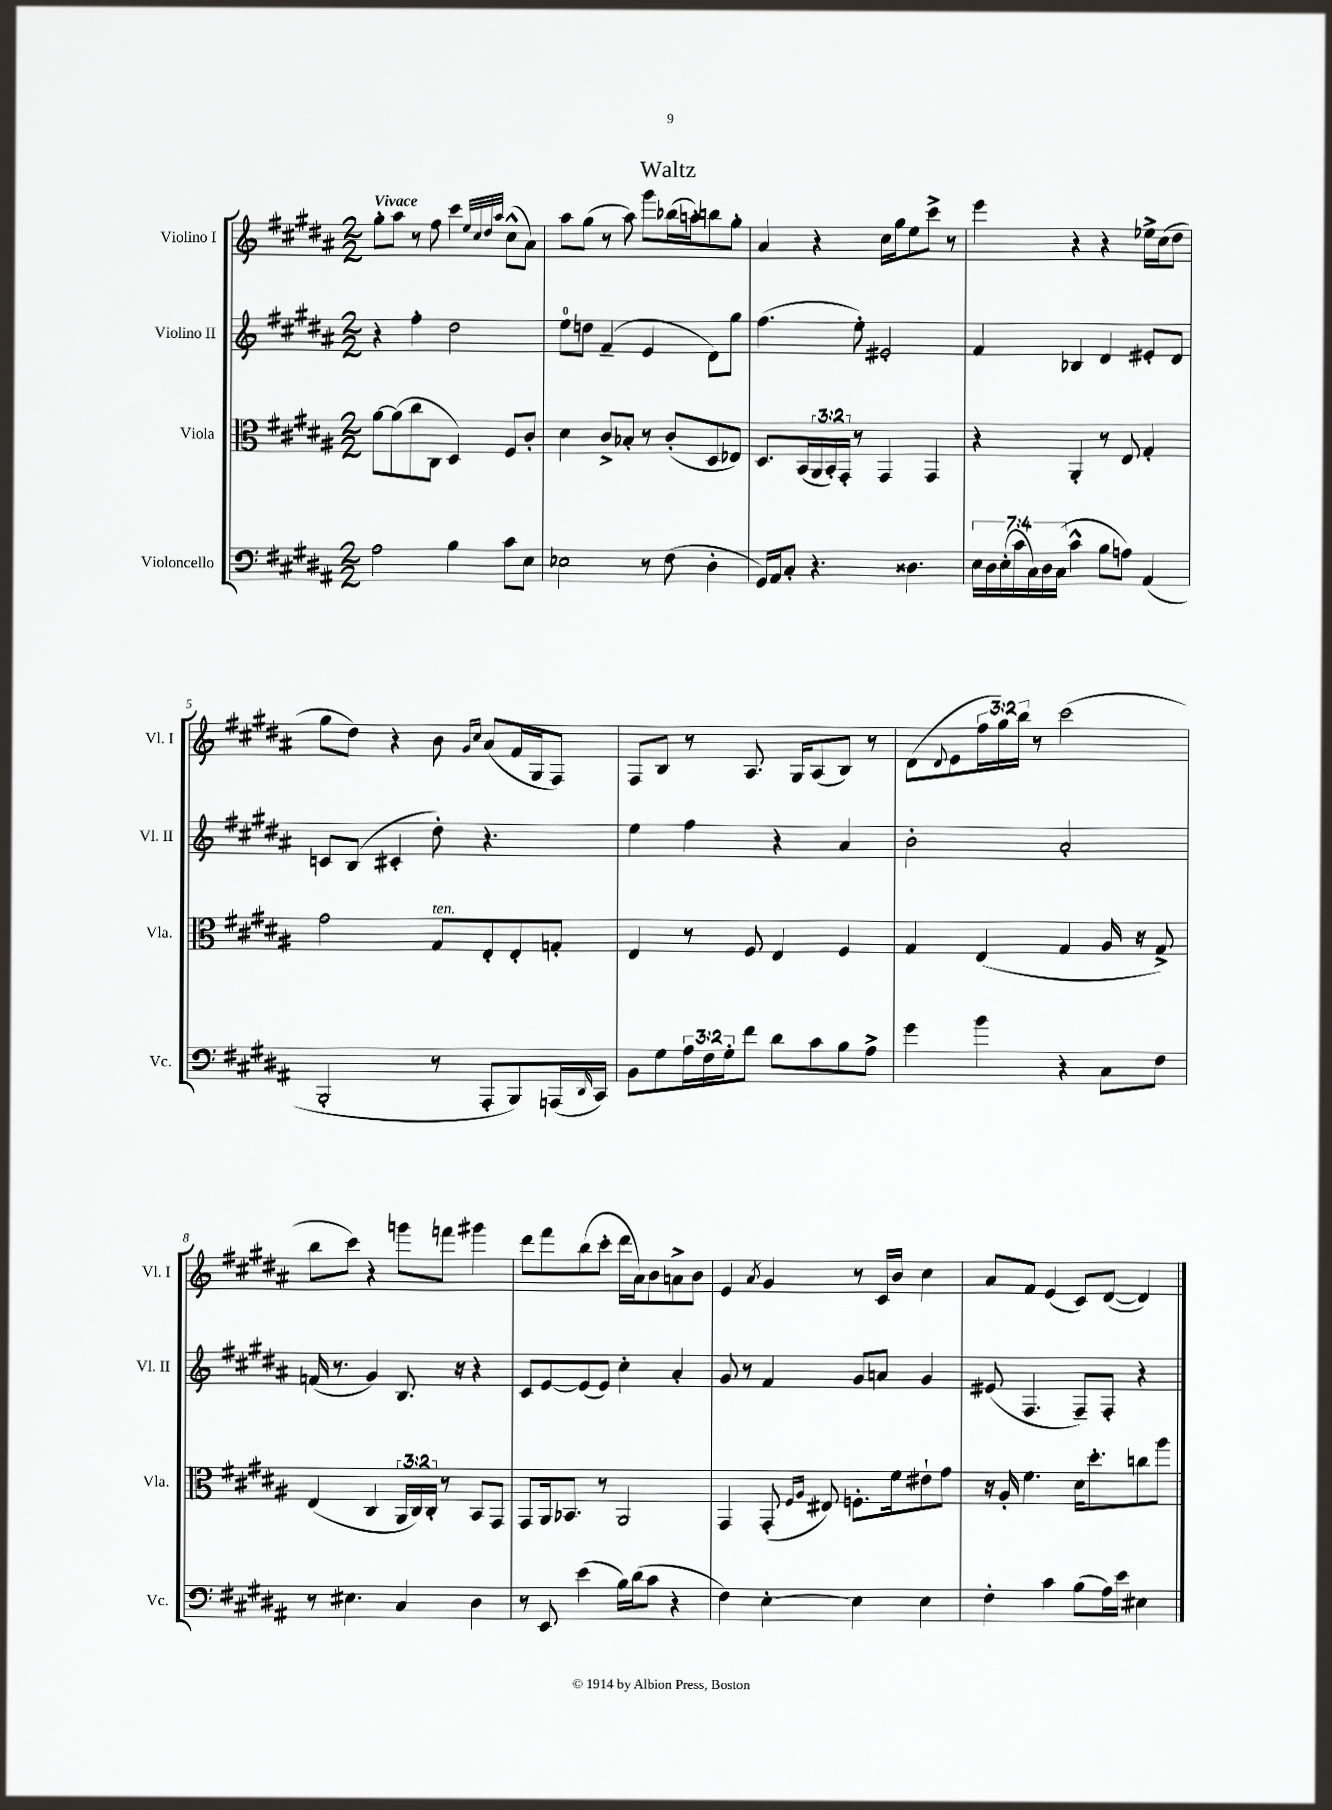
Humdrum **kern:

**kern	**kern	**kern	**kern
*staff4	*staff3	*staff2	*staff1
*clefF4	*clefC3	*clefG2	*clefG2
*k[f#c#g#d#a#]	*k[f#c#g#d#a#]	*k[f#c#g#d#a#]	*k[f#c#g#d#a#]
*M2/2	*M2/2	*M2/2	*M2/2
2A#\	[8a#\L	4r	8gg#'\L
.	(8a#\]	.	8aa#\J
.	8cc#\	4ff#'\	8r
.	8C#\J	.	8ff#\
4B\	4D#/)	2dd#\	4ccc#\
.	.	.	32qqee/LLL
.	.	.	32qqcc#/
.	.	.	32qqdd#/
.	.	.	32qqaa#/JJJ
8c#\L	8F#/L	.	(8cc#^^\L
8E\J	8c#'/J	.	8a#\J)
=	=	=	=
2E-\	4d#\	8ee\L	8aa#\L
.	.	8dd\J	(8gg#\J
.	8c#^/L	(4f#~/	8r
.	8B-'/J	.	8aa#\)
8r	8r	4e/	8ggg#\L
(8F#\	(8c#'/L	.	(16bb-\L
.	.	.	16aa'\J)
4D#'\	8D#/	8d#\L)	8bb\
.	8E-/J)	8gg#\J	8gg#'\J
=	=	=	=
16GG#/LL)	8.D#/L	(4.ff#\	4a#/
16AA#/J	.	.	.
8C#'/J	.	.	.
.	(16BB/L	.	.
4.r	24AA#/	.	4r
.	24BB'/)	.	.
.	24GG#'/JJ	.	.
.	8r	8ee'\)	.
.	4GG#/	2e#'/	16cc#\LL
.	.	.	16gg#\J
4.D##\	.	.	8ee\
.	4GG#/	.	8ccc#^\J
.	.	.	8r
=	=	=	=
28E\LL	4r	4f#/	4eee\
28D#\	.	.	.
(28E'\	.	.	.
28c#\	.	.	.
28C#\)	.	.	.
28D#\	.	.	.
(28C#\JJ	.	.	.
4c#^^\	4AA#'/	4B-/	4r
8B\L	8r	4d#/	4r
8A\J)	8E/	.	.
(4AA#/	4G#'/	8e#'/L	16ee-^\LL
.	.	.	(16cc#\J
.	.	8d#/J	8dd#\J
=	=	=	=
2BBB'/	2g#\	8c/L	8gg#\L
.	.	(8B/J	8dd#\J)
.	.	4c#'/	4r
8r	8G#/L	8dd#'\)	8b\
.	.	.	16qqg#/LL
.	.	.	16qqcc#/JJ
8AAA#'/L	8E'/	4.r	(8a#/L
8BBB/)	8E'/	.	16f#/L
.	.	.	16G#/J
(16AAA/L	8G'/J	.	8F#/J)
16qqDD#/	.	.	.
16CC#/JJ)	.	.	.
=	=	=	=
8BB\L	4E/	4ee\	8F#/L
8G#\	.	.	8B/J
24A#\L	8r	4ff#\	8r
24F#\	.	.	.
24G#'\J	.	.	.
8f#\J	8F#/	.	8.A#/
8d#\L	4E/	4r	.
.	.	.	16G#/LK
8c#\	.	.	(8A#/
8B\	4F#/	4a#/	8B/J)
8A#^\J	.	.	8r
=	=	=	=
4g#\	4G#/	2b'\	(8d#\L
.	.	.	8qqd#/
.	.	.	8e\
4b\	(4E/	.	24ff#\L
.	.	.	24gg#\)
.	.	.	24bb\JJ
.	.	.	8r
4r	4G#/	2a#'/	(2ccc#\
8C#\L	16A#/	.	.
.	16r	.	.
8F#\J	8G#^/)	.	.
=	=	=	=
8r	(4E/	(16f/	8bb\L
.	.	8.r	.
4.E#\	.	.	8ccc#\J)
.	4C#/	4g#/)	4r
4C#/	24AA#/LL	8.B/	8ggg\L
.	24C#/)	.	.
.	24C#'/JJ	.	.
.	8r	.	8fff\J
.	.	16r	.
4D#\	8BB/L	4r	4ggg#\
.	8GG#/J	.	.
=	=	=	=
8r	8GG#/L	8c#/L	8ddd#\L
8EE/	16AA#/k	[8e/	8fff#\
.	8.BB-/J	.	.
(4e\	.	(8e/]	(8bb\
.	8r	8e/J)	8ccc#'\J
16B\LL)	2AA#/	4cc#'\	16ddd#\LL
(16d#\J	.	.	16a#\J)
8c#\J	.	.	8b\
4r	.	4a#'/	8a^\
.	.	.	8b\J
=	=	=	=
4F#\)	4GG#/	8g#/	4e/
.	.	8r	.
.	.	.	8qa#/
[4E'\	(8GG#'/	4f#/	4g#/
.	16qqF#/LL	.	.
.	16qqA#/JJ	.	.
.	8E#/)	.	.
4E\]	8.F'\L	8g#/L	8r
.	.	8a/J	16c#/LL
.	16f#\k	.	16b/JJ
4E\	8e#`\	4g#/	4cc#\
.	8g#\J	.	.
=	=	=	=
4F#'\	16r	(8e#/	8a#/L
.	16A#'/	.	.
.	4.f#\	4.F#/	8f#/J
4c#\	.	.	(4e/
(8B\L	16d#\LK	8F#~/L)	8c#/L)
.	8.dd#'\	.	.
16A#\L)	.	8F#'/J	([8d#/J
16e\JJ	.	.	.
4E#\	8cc\	4r	4d#/])
.	8aa#\J	.	.
==	==	==	==
*-	*-	*-	*-
